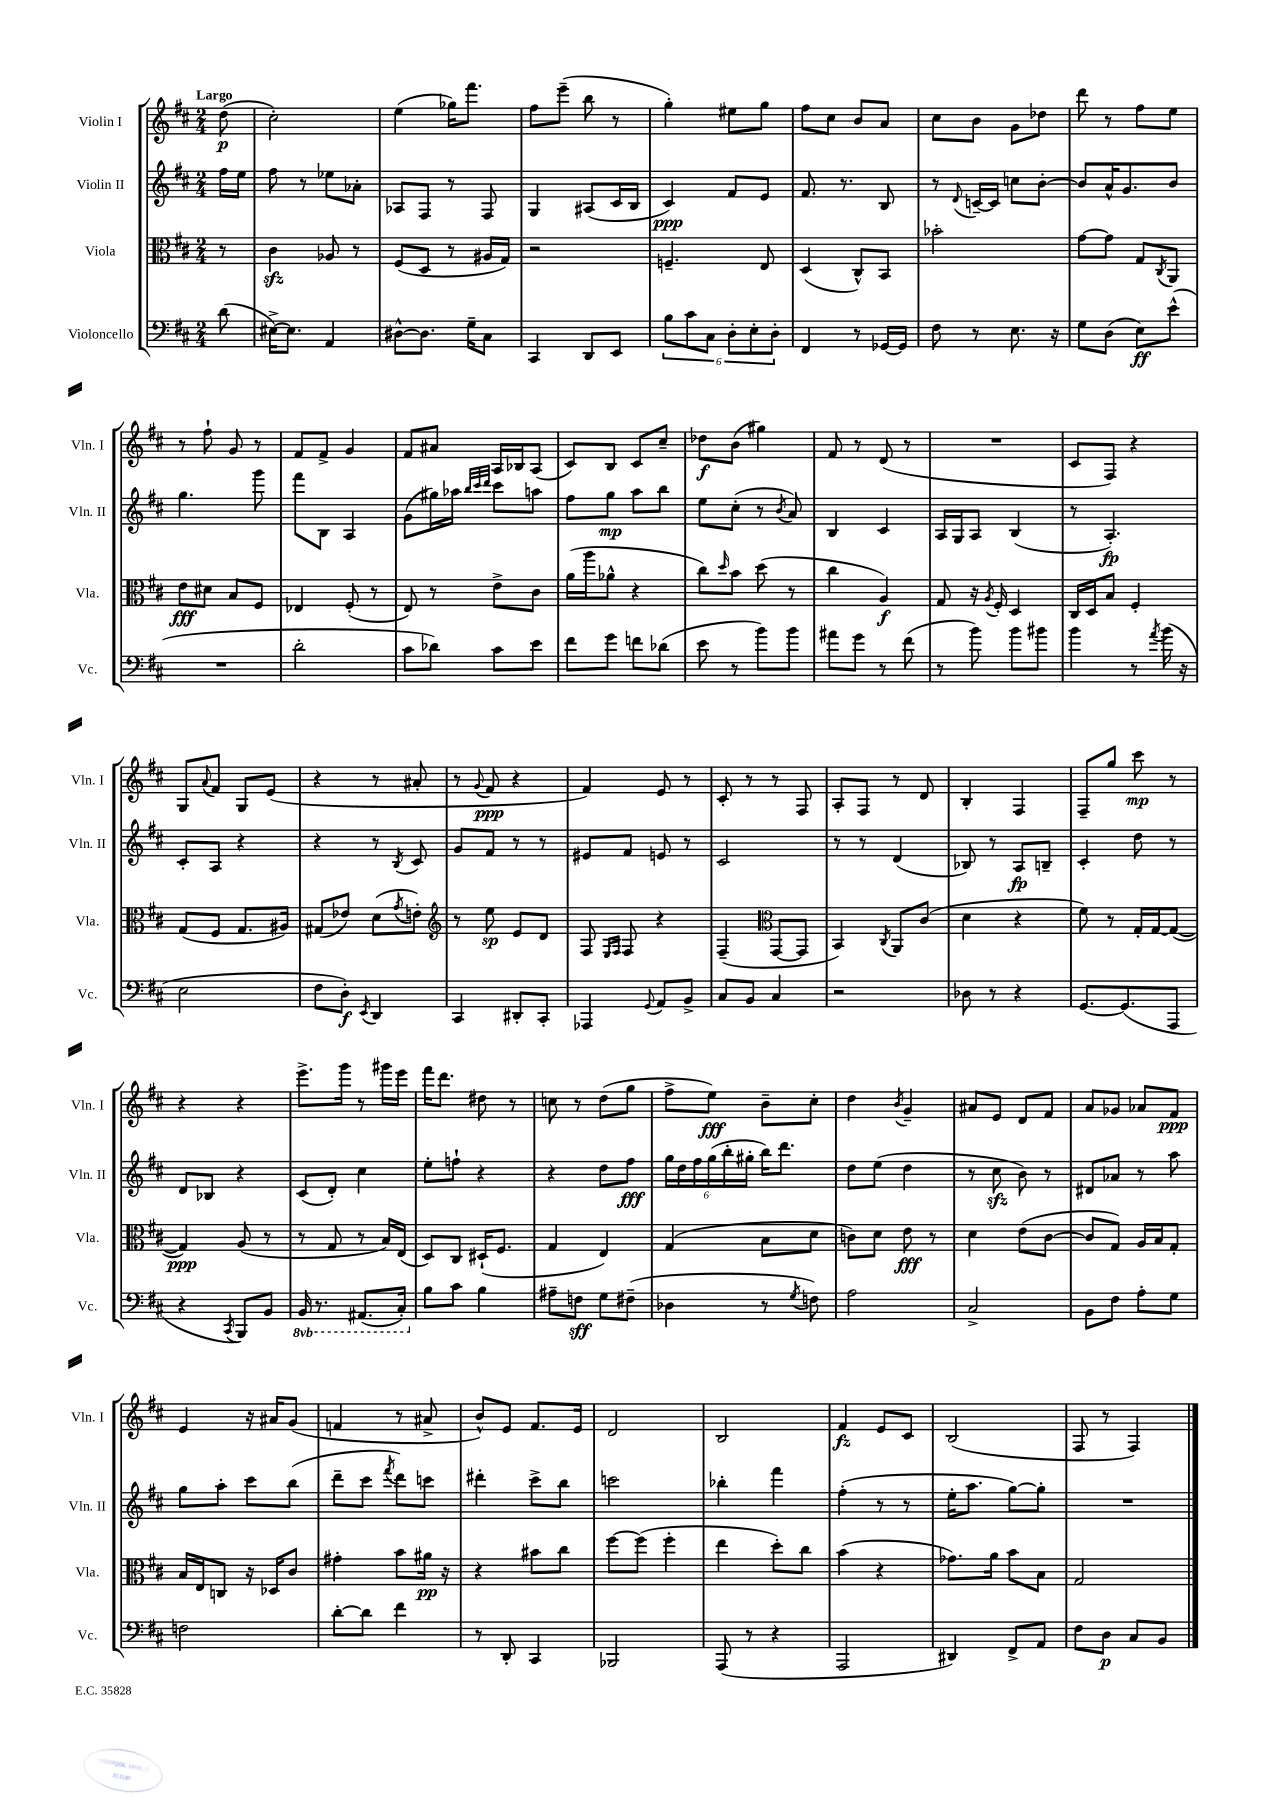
<<
\new StaffGroup <<
\new Staff = "s0" \with { instrumentName = "Violin I" shortInstrumentName = "Vln. I" } {
    \clef treble \key d \major \numericTimeSignature \time 2/4 \partial 8 \tempo "Largo"
    d''8\p( |
    cis''2-.) |
    e''4( ges''16) fis'''8. |
    fis''8 e'''8--( b''8 r8 |
    g''4-.) eis''8 g''8 |
    fis''8 cis''8 b'8 a'8 |
    cis''8 b'8 g'8 des''8 |
    d'''8 r8 fis''8 e''8 |
    r8 fis''8-! g'8 r8 |
    fis'8 fis'8-> g'4 |
    fis'8 ais'8 a16 bes16 a8( |
    cis'8) b8 cis'8 cis''8-- |
    des''8\f b'8( gis''4) |
    fis'8 r8 d'8( r8 |
    R2 |
    cis'8 fis8) r4 |
    g8 \appoggiatura { a'8 } fis'8 g8 e'8( |
    r4 r8 ais'8-. |
    r8 \appoggiatura { g'8 } fis'8\ppp r4 |
    fis'4) e'8 r8 |
    cis'8-. r8 r8 fis8 |
    a8-. fis8 r8 d'8 |
    b4-. fis4 |
    fis8-- g''8 cis'''8\mp r8 |
    r4 r4 |
    e'''8.-> g'''16 r8 gis'''16 e'''16 |
    fis'''16 d'''8. dis''8 r8 |
    c''8 r8 d''8( g''8 |
    fis''8-> e''8\fff) b'8-- cis''8-. |
    d''4 \acciaccatura { b'8 } g'4-- |
    ais'8 e'8 d'8 fis'8 |
    a'8 ges'8 aes'8 fis'8\ppp |
    e'4 r16 ais'16 g'8( |
    f'4 r8 ais'8-> |
    b'8-^) e'8 fis'8. e'16 |
    d'2 |
    b2 |
    fis'4\fz e'8 cis'8 |
    b2( |
    fis8 r8 fis4) \bar "|." |
}
\new Staff = "s1" \with { instrumentName = "Violin II" shortInstrumentName = "Vln. II" } {
    \clef treble \key d \major \numericTimeSignature \time 2/4 \partial 8
    fis''16 e''16 |
    fis''8 r8 ees''8 aes'8-. |
    aes8 fis8 r8 fis8 |
    g4 ais8( cis'16 b16 |
    cis'4\ppp) fis'8 e'8 |
    fis'8. r8. b8 |
    r8 \appoggiatura { d'8 } c'16~-- c'16 c''8 b'8~-. |
    b'8 a'16-^ g'8. b'8 |
    g''4. g'''8 |
    fis'''8 b8 a4 |
    g'8( gis''16) aes''16 \grace { b''32 cis'''32 d'''32 } cis'''8 a''8 |
    fis''8 g''8\mp a''8 b''8 |
    e''8 cis''8-.( r8 \acciaccatura { b'8 } a'8) |
    b4 cis'4 |
    a16 g16 a8 b4( |
    r8 a4.-.\fp) |
    cis'8-. a8 r4 |
    r4 r8 \acciaccatura { b8 } cis'8 |
    g'8 fis'8 r8 r8 |
    eis'8 fis'8 e'8 r8 |
    cis'2 |
    r8 r8 d'4( |
    bes8) r8 a8\fp b8-- |
    cis'4-. d''8 r8 |
    d'8 bes8 r4 |
    cis'8( d'8-.) cis''4 |
    e''8-. f''8-! r4 |
    r4 d''8 fis''8\fff |
    \tuplet 6/4 { g''16 d''16 fis''16 g''16( b''16-. gis''16-. } b''16) d'''8. |
    d''8 e''8( d''4 |
    r8 cis''8\sfz b'8) r8 |
    dis'8 aes'8 r8 a''8 |
    g''8 a''8-. cis'''8 b''8( |
    d'''8-- cis'''8 \acciaccatura { fis'''8 } d'''8) c'''8 |
    dis'''4-. cis'''8-> b''8 |
    c'''2 |
    bes''4-. fis'''4 |
    fis''4-.( r8 r8 |
    e''16-. a''8. g''8~) g''8-. |
    R2 \bar "|." |
}
\new Staff = "s2" \with { instrumentName = "Viola" shortInstrumentName = "Vla." } {
    \clef alto \key d \major \numericTimeSignature \time 2/4 \partial 8
    r8 |
    cis'4\sfz aes8 r8 |
    fis8( d8 r8 ais16 g16) |
    r2 |
    f4.-- e8 |
    d4( cis8-^) b,8 |
    bes'2-. |
    g'8~ g'8 g8 \acciaccatura { cis8 } a,8 |
    e'8\fff dis'8 b8 fis8 |
    ees4 fis8-.( r8 |
    e8) r8 e'8-> cis'8 |
    a'16( a''16 aes'8-^ r4 |
    cis''8) \grace { d''16 } b'8 d''8( r8 |
    cis''4 a4\f) |
    g8 r16 \acciaccatura { a8 } fis16-. d4 |
    cis16 d16 b8 fis4-. |
    g8( fis8 g8. ais16) |
    gis8( ees'8) d'8( \acciaccatura { g'8 } e'8-.) |
    \clef treble r8 e''8\sp e'8 d'8 |
    fis8 \grace { e16 fis16 } fis8 r4 |
    fis4--( \clef alto g,8~ g,8 |
    b,4) \acciaccatura { cis8 } a,8 cis'8( |
    d'4 r4 |
    fis'8) r8 g16-. g16~ g8~( |
    g4\ppp) a8( r8 |
    r8 g8 r8 b16) e16( |
    d8) cis8 dis16-!( fis8. |
    g4 e4) |
    g4( b8 d'8 |
    c'8) d'8 e'8\fff r8 |
    d'4 e'8( cis'8~ |
    cis'8 g8) a16 b16 g8-. |
    b16 e16 c8 r16 des16 cis'8 |
    gis'4-. b'8 ais'16\pp r16 |
    r4 bis'8 cis''8 |
    fis''8~ fis''8( fis''4-. |
    e''4 d''8-.) cis''8 |
    b'4( r4 |
    ges'8.) a'16 b'8 b8 |
    g2 \bar "|." |
}
\new Staff = "s3" \with { instrumentName = "Violoncello" shortInstrumentName = "Vc." } {
    \clef bass \key d \major \numericTimeSignature \time 2/4 \set Staff.ottavationMarkups = #ottavation-simple-ordinals \partial 8
    d'8( |
    eis16~->) eis8. a,4 |
    dis8~-^ dis8. g16-- cis8 |
    cis,4 d,8 e,8 |
    \tuplet 6/4 { b8 cis'8 cis8 d8-. e8-. d8-. } |
    fis,4 r8 ges,16~ ges,16 |
    fis8 r8 e8. r16 |
    g8 d8( e8\ff) e'8-^( |
    R2 |
    d'2-. |
    cis'8 des'8) cis'8 e'8 |
    fis'8 g'8 f'8 des'8( |
    e'8 r8 b'8) b'8 |
    ais'8 g'8 r8 fis'8( |
    r8 b'8) b'8 bis'8 |
    b'4 r8 \acciaccatura { a'8 } b'16( r16 |
    e2 |
    fis8 d8-.\f) \acciaccatura { e,8 } d,4 |
    cis,4 dis,8-. cis,8-. |
    aes,,4 \appoggiatura { g,8 } a,8 b,8-> |
    cis8 b,8 cis4 |
    r2 |
    des8 r8 r4 |
    g,8.~ g,8.( a,,8 |
    r4 \acciaccatura { cis,8 } b,,8) b,8 |
    \ottava #-1 b,,16 r8. ais,,8.( cis,16-.) \ottava #0 |
    b8 cis'8 b4 |
    ais8-- f8\sff g8 fis8--( |
    des4 r8 \acciaccatura { g8 } f8) |
    a2 |
    cis2-> |
    b,8 fis8 a8-. g8 |
    f2 |
    d'8~-. d'8 fis'4 |
    r8 d,8-. cis,4 |
    bes,,2 |
    a,,8( r8 r4 |
    a,,2 |
    dis,4) fis,8-> a,8 |
    fis8 d8\p cis8 b,8 \bar "|." |
}
>>
>>
\layout { \context { \Score \remove "Bar_number_engraver" } }
